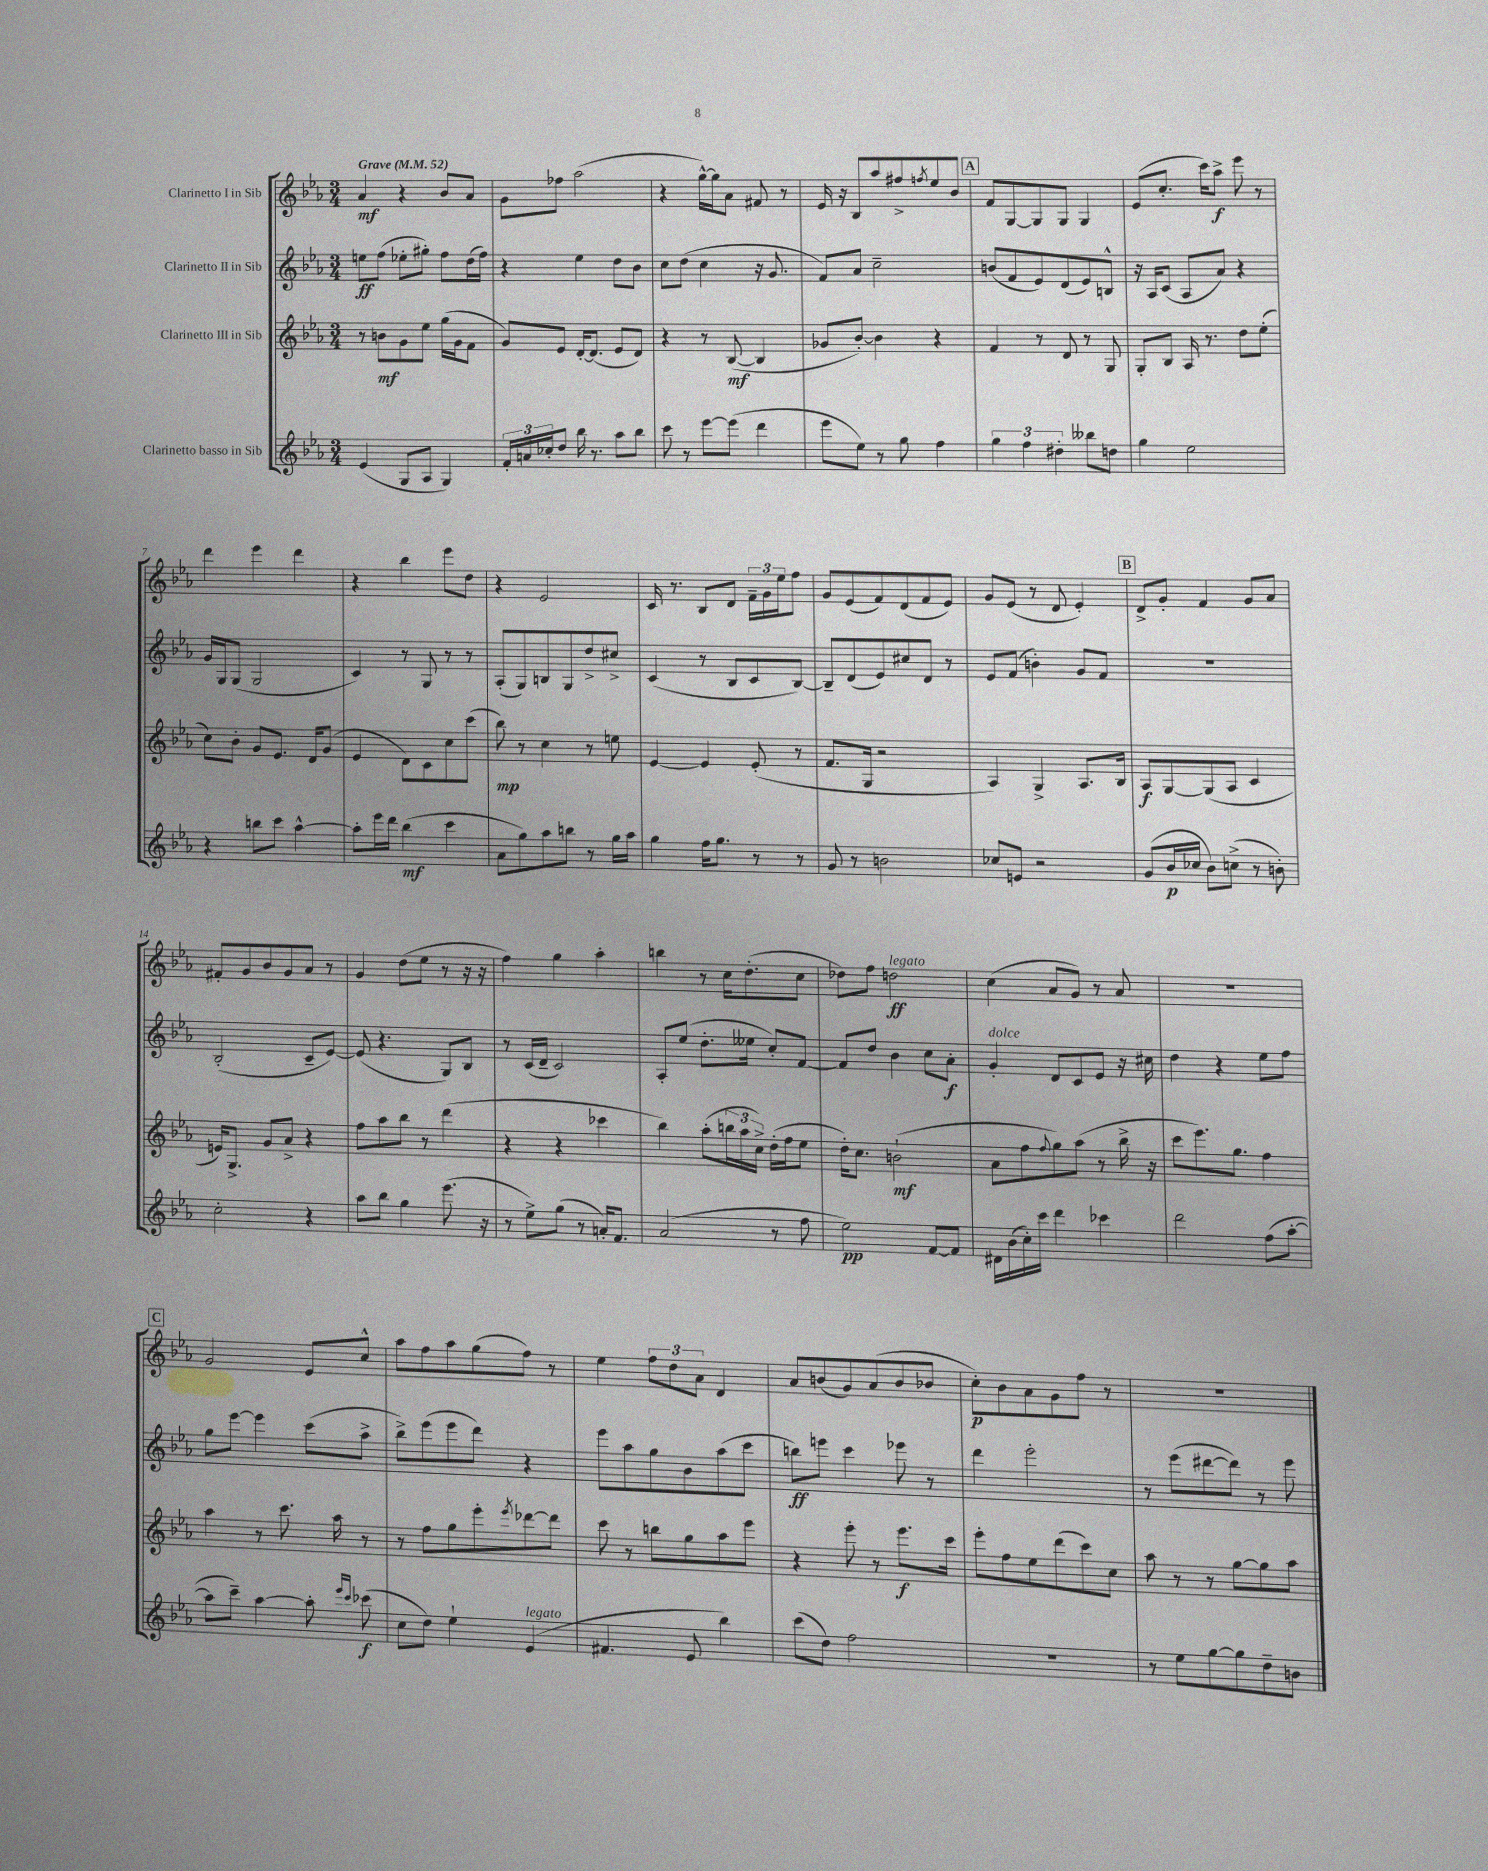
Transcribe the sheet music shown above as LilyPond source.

<<
\new StaffGroup <<
\new Staff = "s0" \with { instrumentName = "Clarinetto I in Sib" } {
    \clef treble \key ees \major \numericTimeSignature \time 3/4 \tempo "Grave" 4 = 52
    aes'4\mf r4 bes'8 aes'8 |
    g'8 fes''8 aes''2( |
    r4 g''16~-^) g''16 aes'8 fis'8 r8 |
    ees'16 r16 bes8 aes''8 fis''8-> \acciaccatura { f''8 } ees''8 bes'8 |
    \mark \markup { \box "A" } f'8 g8~ g8 g8 g4 |
    ees'8( c''8.-. c'''16) aes''8->\f ees'''8 r8 |
    d'''4 ees'''4 d'''4 |
    r4 bes''4 ees'''8 d''8 |
    r4 ees'2 |
    c'16 r8. bes8 d'8 \tuplet 3/2 { f'16-- g'16 ees''16 } f''8 |
    g'8 ees'8( f'8) d'8( f'8 ees'8) |
    g'8 ees'8( r8 d'8 ees'4-.) |
    \mark \markup { \box "B" } d'8-> g'8-. f'4 g'8 aes'8 |
    fis'8-. g'8 bes'8 g'8 aes'8 r8 |
    g'4 d''8( ees''8 r8 r16 r16 |
    f''4) g''4 aes''4-. |
    b''4 r8 c''16 d''8.-.( c''8 |
    des''8) f''8 d''2\ff^\markup { \italic "legato" } |
    c''4( aes'8 g'8) r8 aes'8 |
    R2. |
    \mark \markup { \box "C" } g'2 ees'8 c''8-^ |
    aes''8 f''8 aes''8 g''8( f''8) r8 |
    ees''4 \tuplet 3/2 { f''8 d''8 aes'8 } d'4 |
    aes'8 b'8( g'8) aes'8( b'8 bes'8 |
    c''8-.\p) bes'8 aes'8 g'8 f''8 r8 |
    R2. \bar "|." |
}
\new Staff = "s1" \with { instrumentName = "Clarinetto II in Sib" } {
    \clef treble \key ees \major \numericTimeSignature \time 3/4
    e''8\ff f''8( ees''8-. gis''8-.) f''8 d''16( f''16) |
    r4 ees''4 d''8 bes'8 |
    c''8 d''8( c''4 r16 g'8. |
    f'8) aes'8 c''2-- |
    \mark \markup { \box "A" } b'8( f'8 ees'8) d'8( ees'8) b8-^ |
    r16 aes16 c'8( aes8 aes'8) r4 |
    g'16 g16 g8( g2 |
    c'4) r8 g8 r8 r8 |
    aes8-.( g8) b8 g8 d''8-> cis''8-> |
    c'4( r8 bes8 c'8 bes8~) |
    bes8-- d'8( ees'8) cis''8 d'8 r8 |
    ees'8 f'8( b'4-.) g'8 f'8 |
    \mark \markup { \box "B" } R2. |
    bes2-.( c'8-- ees'8~) |
    ees'8( r4. g8) bes8 |
    r8 c'16( d'16-- c'2) |
    aes8-. ees''8( d''8.-. eeses''16 c''8-.) f'8~ |
    f'8 d''8 bes'4 c''8 aes'8-.\f |
    g'4-.^\markup { \italic "dolce" } d'8 c'8 ees'8 r16 cis''16 |
    d''4 r4 ees''8 f''8 |
    \mark \markup { \box "C" } g''8 ees'''8~ ees'''4 c'''8( aes''8-> |
    bes''8->) ees'''8( ees'''8 d'''8) r4 |
    ees'''8 aes''8 g''8 bes'8 aes''8( c'''8 |
    b''8\ff) e'''8 c'''4 ees'''8 r8 |
    d'''4 ees'''2-. |
    r8 ees'''8( dis'''8~ dis'''8) r8 ees'''8 \bar "|." |
}
\new Staff = "s2" \with { instrumentName = "Clarinetto III in Sib" } {
    \clef treble \key ees \major \numericTimeSignature \time 3/4
    r8 b'8\mf g'8 ees''8 g''16( g'16 f'8 |
    g'8) ees'8 d'16~-. d'8.( ees'8 d'8) |
    r4 r8 bes8~\mf( bes4 |
    ges'8 bes'8~-.) bes'4 r4 |
    \mark \markup { \box "A" } f'4 r8 d'8 r8 g8 |
    g8-. bes8 aes16 r8. d''8 ees''8-.( |
    c''8) bes'8-. g'8 ees'8. d'16 g'8( |
    ees'4 d'8) c'8 c''8 c'''8( |
    bes''8\mp) r8 c''4 r8 e''8 |
    ees'4~ ees'4 ees'8-.( r8 |
    f'8. g16 r2 |
    aes4) g4-> aes8. bes16 |
    \mark \markup { \box "B" } aes8\f g8~ g8( aes8 c'4 |
    e'16) g8.-> g'8 aes'8-> r4 |
    f''8 aes''8 bes''8 r8 d'''4( |
    r4 r4 ces'''4 |
    bes''4) aes''8-.( \tuplet 3/2 { b''16 aes''16 c''16->) } d''16-.( f''16 ees''8 |
    d''16-.) c''8. b'2-!\mf( |
    aes'8 f''8 \appoggiatura { f''8 } g''8) aes''8( r8 bes''16-> r16 |
    c'''8 ees'''8.) g''8. f''4 |
    \mark \markup { \box "C" } aes''4 r8 c'''8. aes''16 r8 |
    r8 f''8 g''8 ees'''8-. \acciaccatura { ees'''8 } des'''8~ des'''8 |
    c'''8 r8 b''8 g''8 aes''8 ees'''8 |
    r4 ees'''8-. r8 ees'''8.\f c'''16 |
    ees'''8-. f''8 ees''8 d'''8( c'''8) c''8 |
    aes''8 r8 r8 g''8~ g''8 aes''8 \bar "|." |
}
\new Staff = "s3" \with { instrumentName = "Clarinetto basso in Sib" } {
    \clef treble \key ees \major \numericTimeSignature \time 3/4
    ees'4( g8 aes8 g4) |
    \tuplet 3/2 { f'16-. a'16 ces''16-. } d''8 bes''16 r8. aes''8 bes''8 |
    c'''8 r8 ees'''8~ ees'''8( d'''4 |
    ees'''8 ees''8) r8 g''8 f''4 |
    \mark \markup { \box "A" } \tuplet 3/2 { g''4 f''4 dis''4-. } beses''8 d''8 |
    g''4 ees''2 |
    r4 b''8 c'''8 aes''4~-^ |
    aes''8-. ees'''16 d'''16 bes''4\mf( c'''4 |
    aes'8 g''8) aes''8 b''8 r8 g''16 aes''16 |
    g''4 f''16 g''8. r8 r8 |
    g'8 r8 b'2 |
    ces''8 e'8 r2 |
    \mark \markup { \box "B" } g'8( bes'16\p ces''16 bes'8) c''8->( r8 b'8-.) |
    c''2-. r4 |
    aes''8 bes''8 g''4 ees'''8.( r16 |
    r8 ees''8->) g''8( r8 a'16-.) f'8. |
    aes'2( r8 f''8 |
    ees''2\pp) f'8~ f'8 |
    dis'16 bes'16( c''16-.) c'''16 d'''4 ces'''4 |
    d'''2 f''8( aes''8~-. |
    \mark \markup { \box "C" } aes''8 c'''8--) aes''4~ aes''8-. \grace { ees'''16 c'''16 } ces'''8\f( |
    c''8 d''8) ees''4-! ees'4^\markup { \italic "legato" }( |
    fis'4. ees'8 bes''4) |
    c'''8( d''8) f''2 |
    R2. |
    r8 ees''8 g''8~ g''8 d''8-- b'8 \bar "|." |
}
>>
>>
